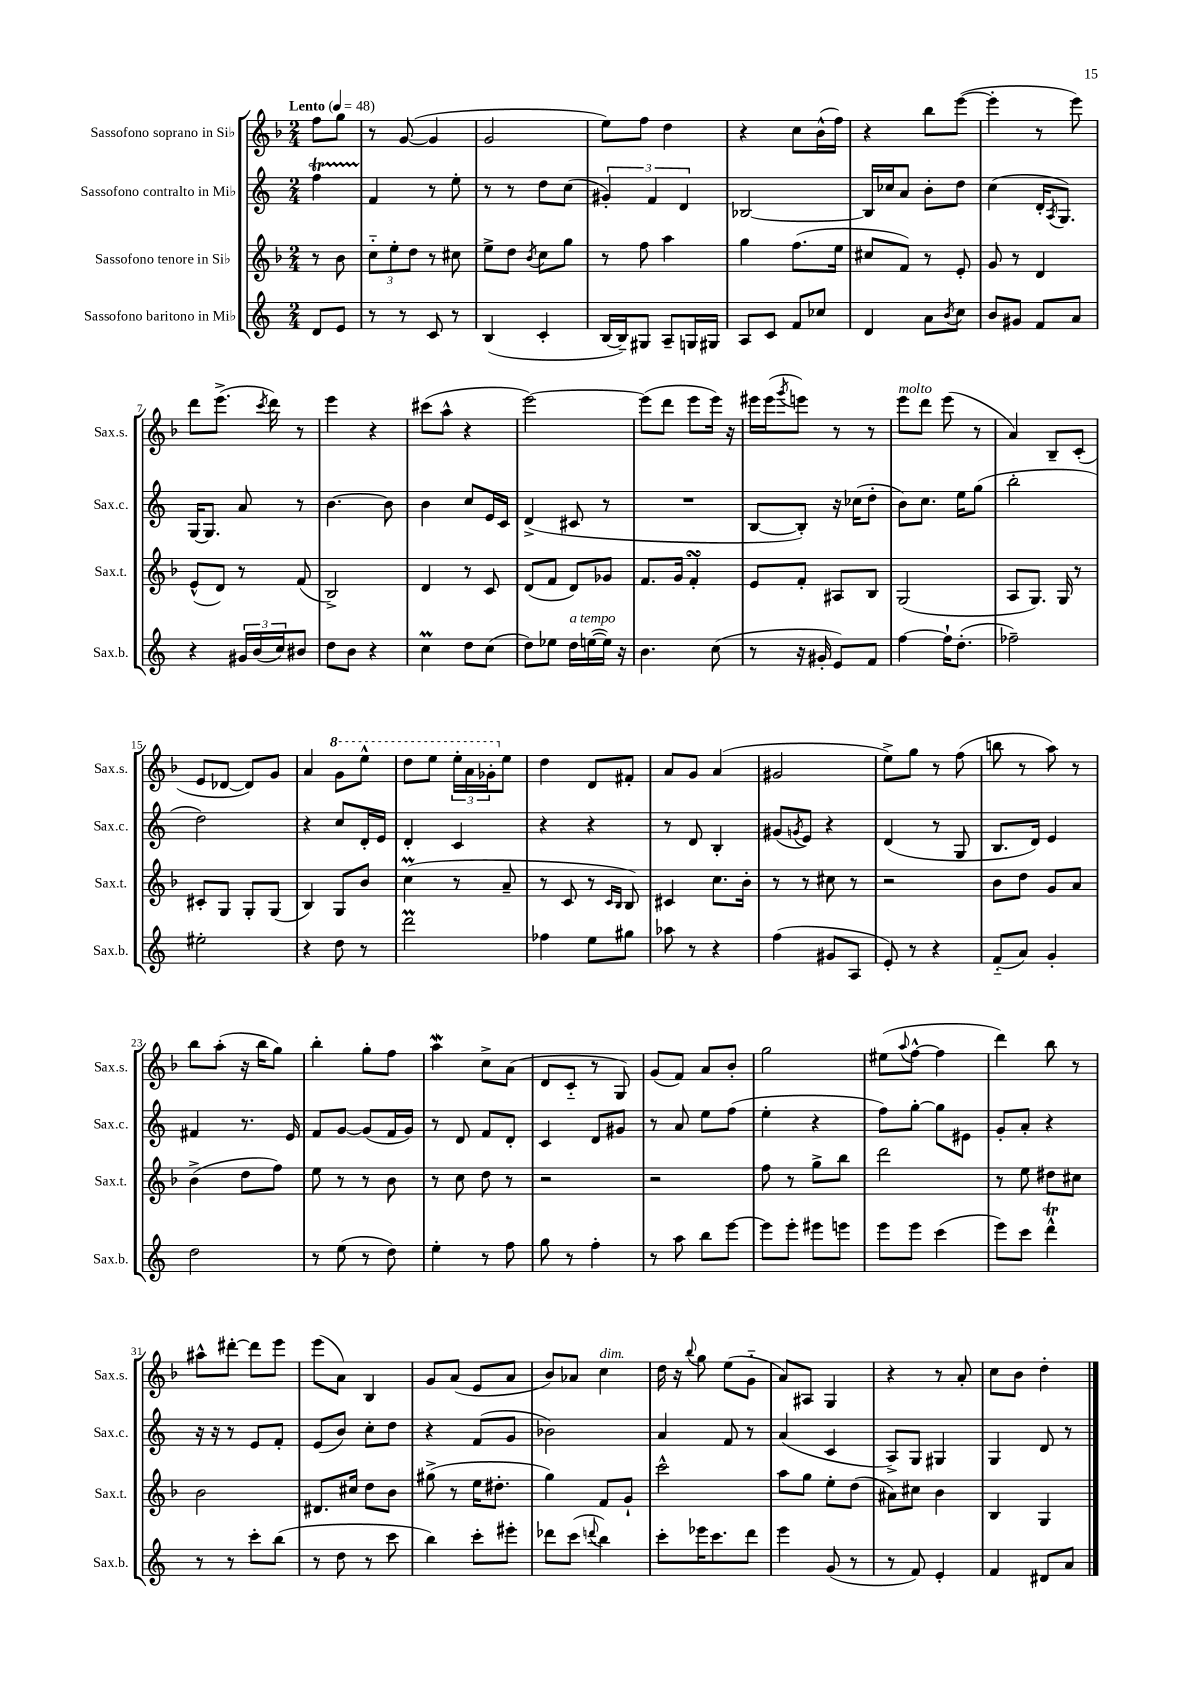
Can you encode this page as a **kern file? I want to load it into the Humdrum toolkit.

**kern	**kern	**kern	**kern
*staff4	*staff3	*staff2	*staff1
*clefG2	*clefG2	*clefG2	*clefG2
*k[]	*k[b-]	*k[]	*k[b-]
*M2/4	*M2/4	*M2/4	*M2/4
*MM48	*MM48	*MM48	*MM48
8d	8r	4ff	8ff
8e	8b-	.	8gg
=	=	=	=
8r	12cc'~	4f	8r
.	12ee'	.	.
8r	.	.	([8g
.	12dd	.	.
8c	8r	8r	4g]
8r	8cc#	8ee'	.
=	=	=	=
(4B	8ee^	8r	2g
.	8dd	8r	.
.	8qb-	.	.
4c'	8cc	8dd	.
.	8gg	(8cc	.
=	=	=	=
[16B	8r	6g#')	8ee)
16B~])	.	.	.
8G#	8ff	.	8ff
.	.	6f	.
8A~	4aa	.	4dd
.	.	6d	.
16G	.	.	.
16G#	.	.	.
=	=	=	=
8A	4gg	[2B-	4r
8c	.	.	.
8f	(8.ff	.	8cc
8cc-	.	.	(16b-^^
.	16ee	.	16ff)
=	=	=	=
4d	8cc#	16B-]	4r
.	.	16cc-	.
.	8f)	8a	.
8a	8r	8b'	8bb-
8qb	.	.	.
8cc	8e'	8dd	([8eee
=	=	=	=
8b	8g	(4cc	4eee']
8g#	8r	.	.
8f	4d	16d'	8r
.	.	8qA	.
.	.	8.G)	.
8a	.	.	8eee)
=	=	=	=
4r	(8e^^	[16G	8ddd
.	.	8.G]	.
.	8d)	.	(8.eee^
24g#	8r	8a	.
(24b	.	.	.
.	.	.	8qccc
.	.	.	16ddd)
24cc)	.	.	.
8b#	(8f	8r	8r
=	=	=	=
8dd	2B-^)	[4.b	4eee
8b	.	.	.
4r	.	.	4r
.	.	8b]	.
=	=	=	=
4cc	4d	4b	(8ccc#
.	.	.	8aa^^
8dd	8r	8cc	4r
(8cc	8c	16e	.
.	.	16c	.
=	=	=	=
8dd)	(8d	(4d^	[2eee)
8ee-	8f	.	.
16dd	8d)	8c#	.
([16ee	.	.	.
16ee])	8g-	8r	.
16r	.	.	.
=	=	=	=
4.b	8.f	2r	(8eee]
.	.	.	8ddd
.	16g	.	.
.	4f'	.	8eee
(8cc	.	.	16eee)
.	.	.	16r
=	=	=	=
8r	8e	[8B	16eee#
.	.	.	(16eee#
.	.	.	8qggg
16r	8f'	8B'])	8eee)
16g#'	.	.	.
8e)	8A#	16r	8r
.	.	(16cc-	.
8f	8B-	8dd'	8r
=	=	=	=
[4ff	(2G	8b)	8eee
.	.	8.cc	8ddd
16ff`]	.	.	(8eee
(8.dd'	.	16ee	.
.	.	(8gg	8r
=	=	=	=
2ff-~)	8A	2bb'	4a)
.	8.G)	.	.
.	.	.	8B-~
.	16G	.	.
.	8r	.	(8c'
=	=	=	=
2ee#'	8c#'	2dd)	8e
.	8G	.	[8d-
.	8G'	.	8d-])
.	(8G	.	8g
=	=	=	=
4r	4B-)	4r	4a
8dd	8G	8cc	8gg
8r	8b-	16d'	8eee^^
.	.	16e	.
=	=	=	=
2ddd	(4cc	4d'	8ddd
.	.	.	8eee
.	8r	4c	24eee'
.	.	.	24aa
.	.	.	24gg-'
.	8a~	.	8ee
=	=	=	=
4ff-	8r	4r	4dd
.	8c	.	.
8ee	8r	4r	8d
.	16qqc	.	.
.	16qqB-	.	.
8gg#	8B-)	.	8f#'
=	=	=	=
8aa-	4c#	8r	8a
8r	.	8d	8g
4r	8.cc	4B'	(4a
.	16b-'	.	.
=	=	=	=
(4ff	8r	(8g#	2g#
.	.	8qg	.
.	8r	8e)	.
8g#	8cc#	4r	.
8A	8r	.	.
=	=	=	=
8e')	2r	(4d	8ee^)
8r	.	.	8gg
4r	.	8r	8r
.	.	8G	(8ff
=	=	=	=
(8f'~	8b-	8.B	8bb
8a)	8dd	.	8r
.	.	16d)	.
4g'	8g	4e	8aa)
.	8a	.	8r
=	=	=	=
2dd	(4b-^	4f#	8bb-
.	.	.	(8aa'
.	8dd	8.r	16r
.	.	.	16bb-
.	8ff)	.	8gg)
.	.	16e	.
=	=	=	=
8r	8ee	8f	4bb-'
(8ee	8r	[8g	.
8r	8r	(8g]	8gg'
8dd)	8b-	16f	8ff
.	.	16g)	.
=	=	=	=
4ee'	8r	8r	4aa
.	8cc	8d	.
8r	8dd	8f	8cc^
8ff	8r	8d'	(8a
=	=	=	=
8gg	2r	4c	8d
8r	.	.	8c'~
4ff'	.	8d	8r
.	.	8g#	8G)
=	=	=	=
8r	2r	8r	(8g
8aa	.	8a	8f)
8bb	.	8ee	8a
[8eee	.	(8ff	8b-'
=	=	=	=
8eee]	8ff	4ee'	2gg
8eee'	8r	.	.
8eee#	8gg^	4r	.
8eee	8bb-	.	.
=	=	=	=
8eee	2ddd	8ff)	(8ee#
.	.	.	8qqaa
8eee	.	[8gg'	[8ff^^
(4ccc	.	8gg]	4ff]
.	.	8e#	.
=	=	=	=
8eee)	8r	8g'	4ddd)
8ccc	8ee	8a'	.
4ddd^^	8dd#	4r	8bb-
.	8cc#	.	8r
=	=	=	=
8r	2b-	16r	8aa#^^
.	.	16r	.
8r	.	8r	[8ddd#'
8ccc'	.	8e	8ddd#]
(8bb	.	8f'	8eee
=	=	=	=
8r	8.d#	(8e	(8eee
8dd	.	8b)	8a)
.	16cc#	.	.
8r	8dd	8cc'	4B-
8ccc	8b-	8dd	.
=	=	=	=
4bb)	(8gg#^	4r	8g
.	8r	.	(8a
8ccc'	16ee	(8f	8e
.	8.dd#'	.	.
8eee#'	.	8g	8a
=	=	=	=
8ddd-	4gg)	2b-)	8b-)
(8ccc	.	.	8a-
8qqddd	.	.	.
4bb)	8f	.	4cc
.	8g`	.	.
=	=	=	=
8ccc'	2ccc^^	4a	16dd
.	.	.	16r
.	.	.	8qqbb-
16eee-	.	.	8gg
8.ccc	.	.	.
.	.	8f	(8ee
8ddd	.	8r	8g'~
=	=	=	=
4eee	8aa	(4a	8a)
.	8gg	.	8A#
(8g	8ee'	4c	4G
8r	(8dd	.	.
=	=	=	=
8r	8a#)	8A^)	4r
8f)	8cc#	8G	.
4e'	4b-	4G#	8r
.	.	.	8a'
=	=	=	=
4f	4B-	4G	8cc
.	.	.	8b-
8d#	4G	8d	4dd'
8a	.	8r	.
==	==	==	==
*-	*-	*-	*-
